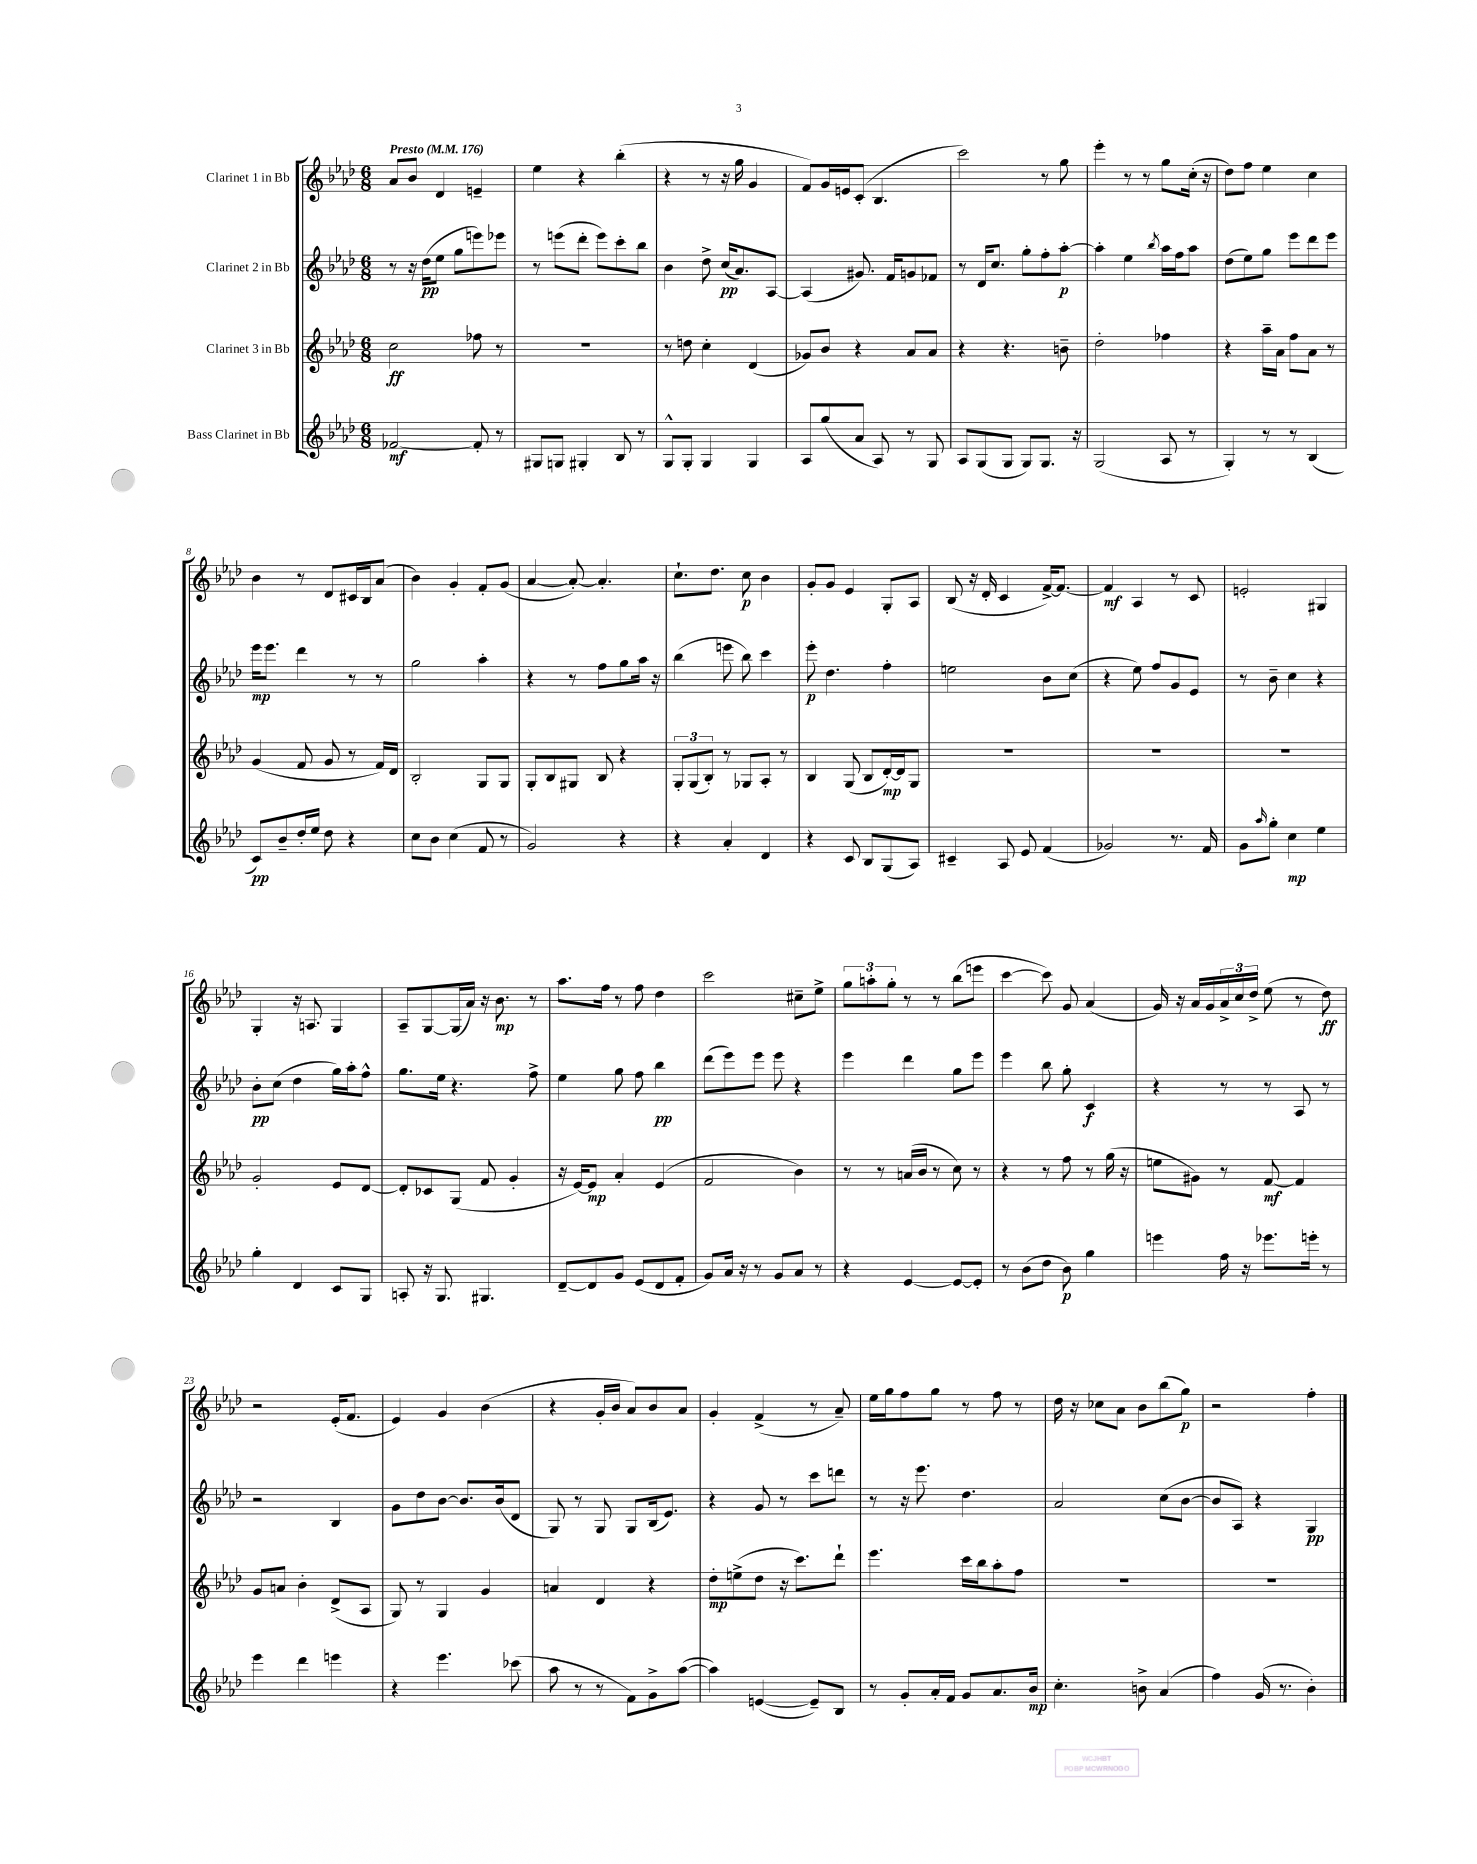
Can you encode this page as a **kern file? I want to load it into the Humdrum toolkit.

**kern	**kern	**kern	**kern
*staff4	*staff3	*staff2	*staff1
*clefG2	*clefG2	*clefG2	*clefG2
*k[b-e-a-d-]	*k[b-e-a-d-]	*k[b-e-a-d-]	*k[b-e-a-d-]
*M6/8	*M6/8	*M6/8	*M6/8
*MM176	*MM176	*MM176	*MM176
[2f-	2cc	8r	8a-
.	.	16r	8b-
.	.	(16dd-	.
.	.	8ee-	4d-
.	.	8gg	.
8f-']	8ff-	8eee)	4e~
8r	8r	8eee-	.
=	=	=	=
8G#	2.r	8r	4ee-
8G	.	(8eee	.
4G#'	.	8ddd-'	4r
.	.	8eee)	.
8B-	.	8ccc'	(4bb-'
8r	.	8bb-	.
=	=	=	=
8G^^	8r	4b-	4r
8G'	8dd	.	.
4G	4cc'	8dd-^	8r
.	.	(16cc	16r
.	.	8.a-)	16gg
4G	(4d-	.	4g
.	.	[8A-	.
=	=	=	=
8A-	8g-)	(4A-]	8f)
(8gg	8b-	.	16g
.	.	.	16e
8a-	4r	8.g#)	(8c'
8A-)	.	.	4.B-
.	.	16f	.
8r	8a-	8g	.
8G	8a-	8f-	.
=	=	=	=
8A-	4r	8r	2ccc)
(8G	.	16d-	.
.	.	8.cc	.
8G	4.r	.	.
8G)	.	8gg'	.
8.G	.	8ff'	8r
.	8b~	[8aa-'	8gg
16r	.	.	.
=	=	=	=
(2G	2dd-'	4aa-']	4eee-'
.	.	4ee-	8r
.	.	.	8r
.	.	8qbb-	.
8A-	4ff-	16aa-	8gg
.	.	16ff	.
8r	.	8aa-	(16cc'
.	.	.	16r
=	=	=	=
4G')	4r	(8dd-	8dd-)
.	.	8ee-)	8ff
8r	16aa-~	8gg	4ee-
.	16a-	.	.
8r	8ff	8eee-	.
(4B-	8a-	8ddd-	4cc
.	8r	8eee-	.
=	=	=	=
8c)	(4g	16eee-	4b-
.	.	8.eee-	.
8b-~	.	.	.
16dd-'	8f	4ddd-	8r
16ee-	.	.	.
8dd-	8g	.	8d-
4r	8r	8r	16c#
.	.	.	16B-
.	16f)	8r	(8a-
.	16d-	.	.
=	=	=	=
8cc	2B-'	2gg	4b-)
8b-	.	.	.
(4cc	.	.	4g'
8f	8G	4aa-'	8f'
8r	8G	.	(8g
=	=	=	=
2g)	8G'	4r	[4a-
.	8B-	.	.
.	8G#	8r	8a-'_)
.	8B-	8ff	4.a-']
4r	4r	8gg	.
.	.	16aa-	.
.	.	16r	.
=	=	=	=
4r	12G'	(4bb-	8.cc`
.	(12G	.	.
.	12B-')	.	.
.	.	.	8.dd-
4a-'	8r	8eee	.
.	8G-	8bb-)	8cc
4d-	8A-'	4ccc	4b-
.	8r	.	.
=	=	=	=
4r	4B-	8eee-'	8g'
.	.	4.dd-	8g
8c	(8G	.	4e-
8B-	8B-	.	.
(8G	[16d-')	4ff'	8G'
.	16d-]	.	.
8A-)	8G	.	8A-
=	=	=	=
4c#~	2.r	2ee	(8B-
.	.	.	16r
.	.	.	16d-'
8A-	.	.	4c
8e-	.	.	.
(4f	.	8b-	[16f^)
.	.	.	8.f_
.	.	(8cc	.
=	=	=	=
2g-)	2.r	4r	4f]
.	.	8ee-)	4A-
.	.	8ff	.
8.r	.	8g	8r
.	.	8e-	8c
16f	.	.	.
=	=	=	=
8g	2.r	8r	2e'
16qqaa-	.	.	.
8gg'	.	8b-~	.
4cc	.	4cc	.
4ee-	.	4r	4G#
=	=	=	=
4gg'	2g'	8b-'	4G'
.	.	(8cc	.
4d-	.	4dd-	16r
.	.	.	8.A
8c	8e-	16gg)	4G
.	.	16aa-'	.
8G	[8d-	8ff^^	.
=	=	=	=
8A'	8d-']	8.gg	8A-~
16r	8c-	.	[8G
8.G	.	16ee-	.
.	(8G	4.r	(16G]
.	.	.	16a-)
4.G#	8f	.	16r
.	.	.	8.b-
.	4g'	.	.
.	.	8ff^	8r
=	=	=	=
[8d-~	16r	4ee-	8.aa-
.	[16e-)	.	.
8d-]	8e-]	.	.
.	.	.	16ff
8g	4a-'	8gg	8r
(8e-	.	8ff	8ff
8d-	(4e-	4bb-	4dd-
8f'	.	.	.
=	=	=	=
8g)	2f	(8ddd-	2ccc
16a-	.	8eee-)	.
16r	.	.	.
8r	.	8eee-	.
8g	.	8eee-	.
8a-	4b-)	4r	8cc#~
8r	.	.	8ee-^
=	=	=	=
4r	8r	4eee-	12gg
.	.	.	12aa'
.	8r	.	.
.	.	.	12gg'
[4e-	(16a	4ddd-	8r
.	16b-	.	.
.	8r	.	8r
8e-_	8cc)	8gg	(8bb-
8e-']	8r	8eee-	8eee
=	=	=	=
8r	4r	4eee-	[4ccc
(8b-	.	.	.
8dd-	8r	8bb-	8ccc])
8b-)	8ff	8gg'	8g
4gg	8r	4c	(4a-
.	(16gg	.	.
.	16r	.	.
=	=	=	=
4eee	8ee	4r	16g)
.	.	.	16r
.	8g#)	.	16a-
.	.	.	16g
16ff	8r	8r	24a-^
.	.	.	24cc
16r	.	.	.
.	.	.	24dd-^
8.eee-	[8f	8r	(8ee-
.	4f]	8A-	8r
16eee'	.	.	.
8r	.	8r	8dd-)
=	=	=	=
4eee-	8g	2r	2r
.	8a	.	.
4ddd-	4b-'	.	.
4eee	(8d-^	4B-	(16e-'
.	.	.	8.f
.	8A-	.	.
=	=	=	=
4r	8G)	8g	4e-)
.	8r	8dd-	.
4.eee-	4G	[8b-	4g
.	.	8.b-]	.
.	4g	.	(4b-
.	.	(16b-	.
(8ccc-	.	8d-	.
=	=	=	=
8aa-	4a	8G)	4r
8r	.	8r	.
8r	4d-	8G	16g'
.	.	.	16b-
8f)	.	8G	8a-)
8g^	4r	(16B-	8b-
.	.	8.e-)	.
([8aa-	.	.	8a-
=	=	=	=
4aa-])	8dd-'	4r	4g'
.	(8ee^	.	.
([4e	8dd-	8g	(4f^
.	16r	8r	.
.	8.ccc)	.	.
8e~])	.	8ccc	8r
8B-	8ddd-`	8ddd	8a-~)
=	=	=	=
8r	4.eee-	8r	16ee-
.	.	.	16gg
8g'	.	16r	8ff
.	.	8.eee-	.
16a-'	.	.	8gg
16f	.	.	.
8g	16ccc	4.dd-	8r
.	16bb-	.	.
8.a-	8aa-'	.	8ff
.	8ff	.	8r
16b-	.	.	.
=	=	=	=
4.cc'	2.r	2a-	16dd-
.	.	.	16r
.	.	.	8cc-
.	.	.	8a-
8b^	.	.	8b-
(4a-	.	(8cc	(8bb-
.	.	[8b-	8gg)
=	=	=	=
4ff)	2.r	8b-]	2r
.	.	8A-)	.
(16g	.	4r	.
8.r	.	.	.
4b-')	.	4G	4ff'
==	==	==	==
*-	*-	*-	*-
